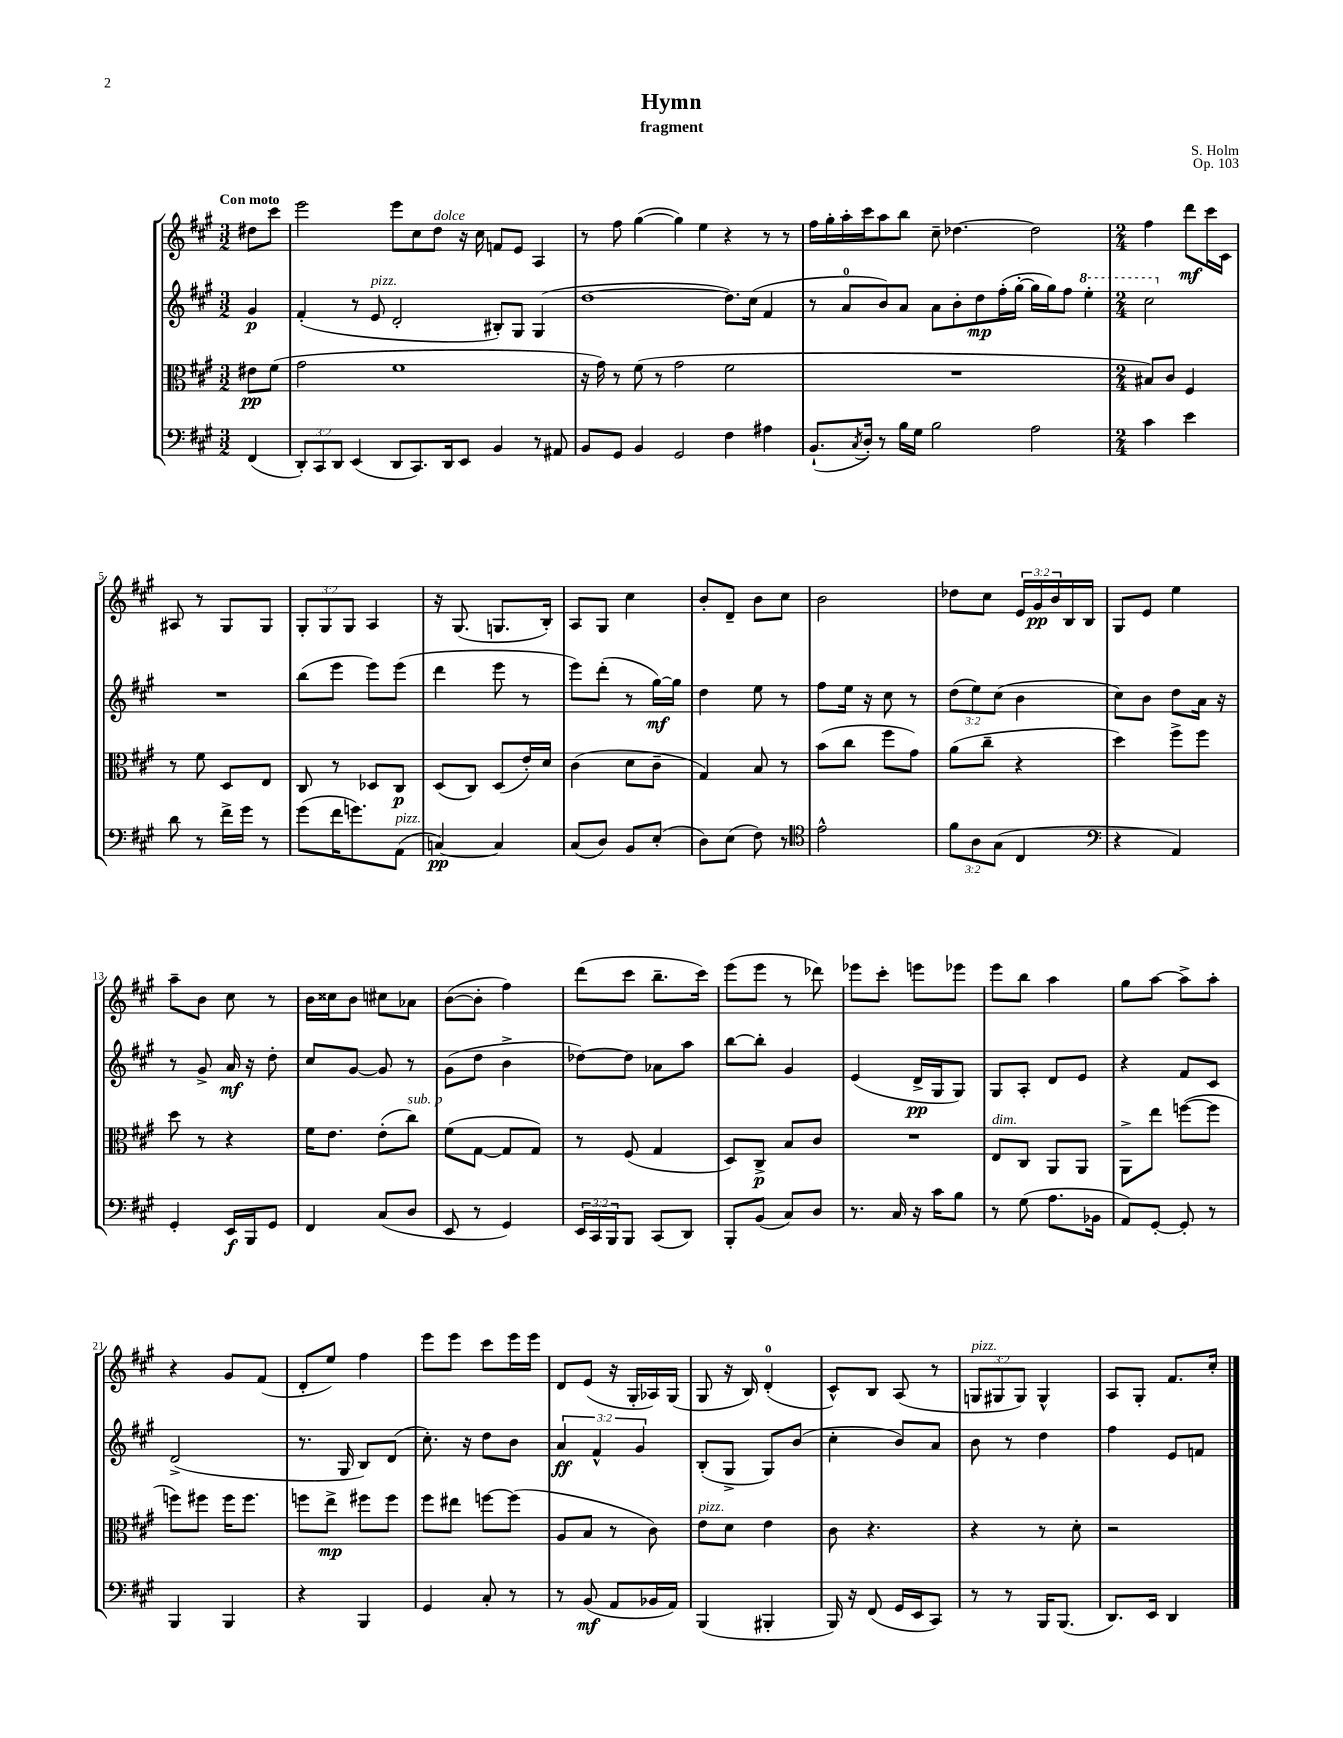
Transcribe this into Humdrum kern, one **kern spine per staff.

**kern	**kern	**kern	**kern
*staff4	*staff3	*staff2	*staff1
*clefF4	*clefC3	*clefG2	*clefG2
*k[f#c#g#]	*k[f#c#g#]	*k[f#c#g#]	*k[f#c#g#]
*M3/2	*M3/2	*M3/2	*M3/2
(4FF#	8e#	4g#	8dd#
.	(8f#	.	8ccc#
=	=	=	=
12DD')	2g#	(4f#'	2eee
12CC#	.	.	.
12DD	.	.	.
(4EE	.	8r	.
.	.	8e	.
8DD	1f#	2d'	8eee
8.CC#)	.	.	8cc#
.	.	.	8dd
16DD	.	.	.
8EE	.	.	16r
.	.	.	16cc#
4BB	.	8B#')	8f
.	.	8G#	8e
8r	.	(4G#	4A
8AA#	.	.	.
=	=	=	=
8BB	16r	[1dd	8r
.	16g#)	.	.
8GG#	8r	.	8ff#
4BB	(8f#	.	([4gg#
.	8r	.	.
2GG#	2g#	.	4gg#])
.	.	.	4ee
4F#	2f#	8.dd])	4r
.	.	(16cc#	.
4A#	.	4f#	8r
.	.	.	8r
=	=	=	=
(8.BB`	1.r	8r	16ff#
.	.	.	16gg#'
.	.	8a	16aa'
8qC#	.	.	.
16D')	.	.	16ccc#
8r	.	8b)	8aa
16B	.	8a	8bb
16G#	.	.	.
2B	.	8a	8cc#~
.	.	8b'	[4.dd-
.	.	8dd	.
.	.	(16ff#'	.
.	.	[16gg#'	.
2A	.	16gg#]	2dd-]
.	.	16gg#)	.
.	.	8ff#	.
.	.	4eee'	.
=	=	=	=
*M2/4	*M2/4	*M2/4	*M2/4
4c#	8B#)	2ccc#	4ff#
.	8c#	.	.
4e	4F#	.	8ddd
.	.	.	16ccc#
.	.	.	16c#
=	=	=	=
8d	8r	2r	8A#
8r	8f#	.	8r
16f#^	8D	.	8G#
16g#	.	.	.
8r	8E	.	8G#
=	=	=	=
(8g#	8C#	(8bb	12G#'
.	.	.	12G#
16f#	8r	8eee	.
.	.	.	12G#
8.g)	.	.	.
.	8D-	8eee)	4A
(8AA	8C#	(8eee	.
=	=	=	=
[4C)	(8D	4ddd	16r
.	.	.	(8.G#
.	8C#)	.	.
4C]	(8D	8eee	8.G
.	16e')	8r	.
.	16d	.	16B')
=	=	=	=
(8C#	(4c#	8eee)	8A
8D)	.	(8ddd'	8G#
8BB	8d	8r	4cc#
(8E'	8c#~	[16gg#)	.
.	.	16gg#]	.
=	=	=	=
8D)	4G#)	4dd	8b'
(8E	.	.	8d~
8F#)	8B	8ee	8b
8r	8r	8r	8cc#
=	=	=	=
*clefC4	*	*	*
2e^^	(8b	8ff#	2b
.	8cc#	16ee	.
.	.	16r	.
.	8ff#	8cc#	.
.	8g#)	8r	.
=	=	=	=
12f#	(8a	(12dd	8dd-
12A	.	12ee)	.
.	8cc#~	.	8cc#
(12G#	.	(12cc#	.
4C#	4r	4b	24e
.	.	.	24g#
.	.	.	24b
.	.	.	16B
.	.	.	16B
=	=	=	=
*clefF4	*	*	*
4r	4dd)	8cc#)	8G#
.	.	8b	8e
4AA)	8ff#^	8dd	4ee
.	8ff#	16a	.
.	.	16r	.
=	=	=	=
4GG#'	8dd	8r	8aa~
.	8r	8g#^	8b
16EE	4r	16a	8cc#
16BBB	.	16r	.
8GG#	.	8dd'	8r
=	=	=	=
4FF#	16f#	8cc#	16b
.	8.e	.	16cc##
.	.	[8g#	8b
(8C#	(8e'	8g#]	8cc#
8D	8cc#)	8r	8a-
=	=	=	=
8EE	(8f#	(8g#	([8b
8r	[8G#	8dd	8b']
4GG#)	8G#]	4b^	4ff#)
.	8G#)	.	.
=	=	=	=
24EE	8r	[8dd-)	(8ddd
24CC#	.	.	.
24BBB	.	.	.
8BBB	(8F#	8dd-]	8ccc#
(8CC#	4G#	8a-	8.bb~
8DD)	.	8aa	.
.	.	.	16ccc#)
=	=	=	=
8BBB'	8D)	[8bb	(8eee
(8BB	8C#^	8bb']	8eee
8C#)	8B	4g#	8r
8D	8c#	.	8ddd-)
=	=	=	=
8.r	2r	(4e	8eee-
.	.	.	8ccc#'
16C#	.	.	.
16r	.	16d^	8eee
16c#	.	16G#	.
8B	.	8G#)	8eee-
=	=	=	=
8r	8E	8G#	8eee
(8G#	8C#	8A'	8bb
8.A	8AA	8d	4aa
.	8AA	8e	.
16BB-	.	.	.
=	=	=	=
8AA)	8AA^	4r	8gg#
[8GG#'	8ee	.	[8aa
8GG#']	([8ff	8f#	8aa^]
8r	8ff]	8c#	8aa'
=	=	=	=
4BBB	8ff)	(2d^	4r
.	8ff#	.	.
4BBB	16ff#	.	8g#
.	8.ff#	.	.
.	.	.	(8f#
=	=	=	=
4r	8ff	8.r	8d'
.	8ee^	.	8ee)
.	.	16G#	.
4BBB	8ff#	8B)	4ff#
.	8ff#	(8d	.
=	=	=	=
4GG#	8ff#	8.cc#')	8eee
.	8ee#	.	8eee
.	.	16r	.
8C#'	[8ff	8dd	8ccc#
8r	(8ff]	8b	16eee
.	.	.	16eee
=	=	=	=
8r	8A	6a	8d
(8BB	8B	.	(8e
.	.	6f#^^	.
8AA	8r	.	16r
.	.	.	16G#'
.	.	6g#	.
16BB-	8c#)	.	16A-)
16AA)	.	.	(16G#
=	=	=	=
(4BBB	8e	(8B'	8G#
.	8d	8G#^	16r
.	.	.	16B)
4BBB#'	4e	8G#)	(4d'
.	.	(8b	.
=	=	=	=
16BBB)	8c#	4cc#'	8c#^^)
16r	.	.	.
(8FF#	4.r	.	8B
16GG#	.	8b)	(8A
16EE	.	.	.
8CC#)	.	8a	8r
=	=	=	=
8r	4r	8b	12G
.	.	.	12G#
8r	.	8r	.
.	.	.	12G#)
16BBB	8r	4dd	4G#^^
(8.BBB	.	.	.
.	8d'	.	.
=	=	=	=
8.DD)	2r	4ff#	8A
.	.	.	8G#'
16EE	.	.	.
4DD	.	8e	8.f#
.	.	8f	.
.	.	.	16cc#'
==	==	==	==
*-	*-	*-	*-
